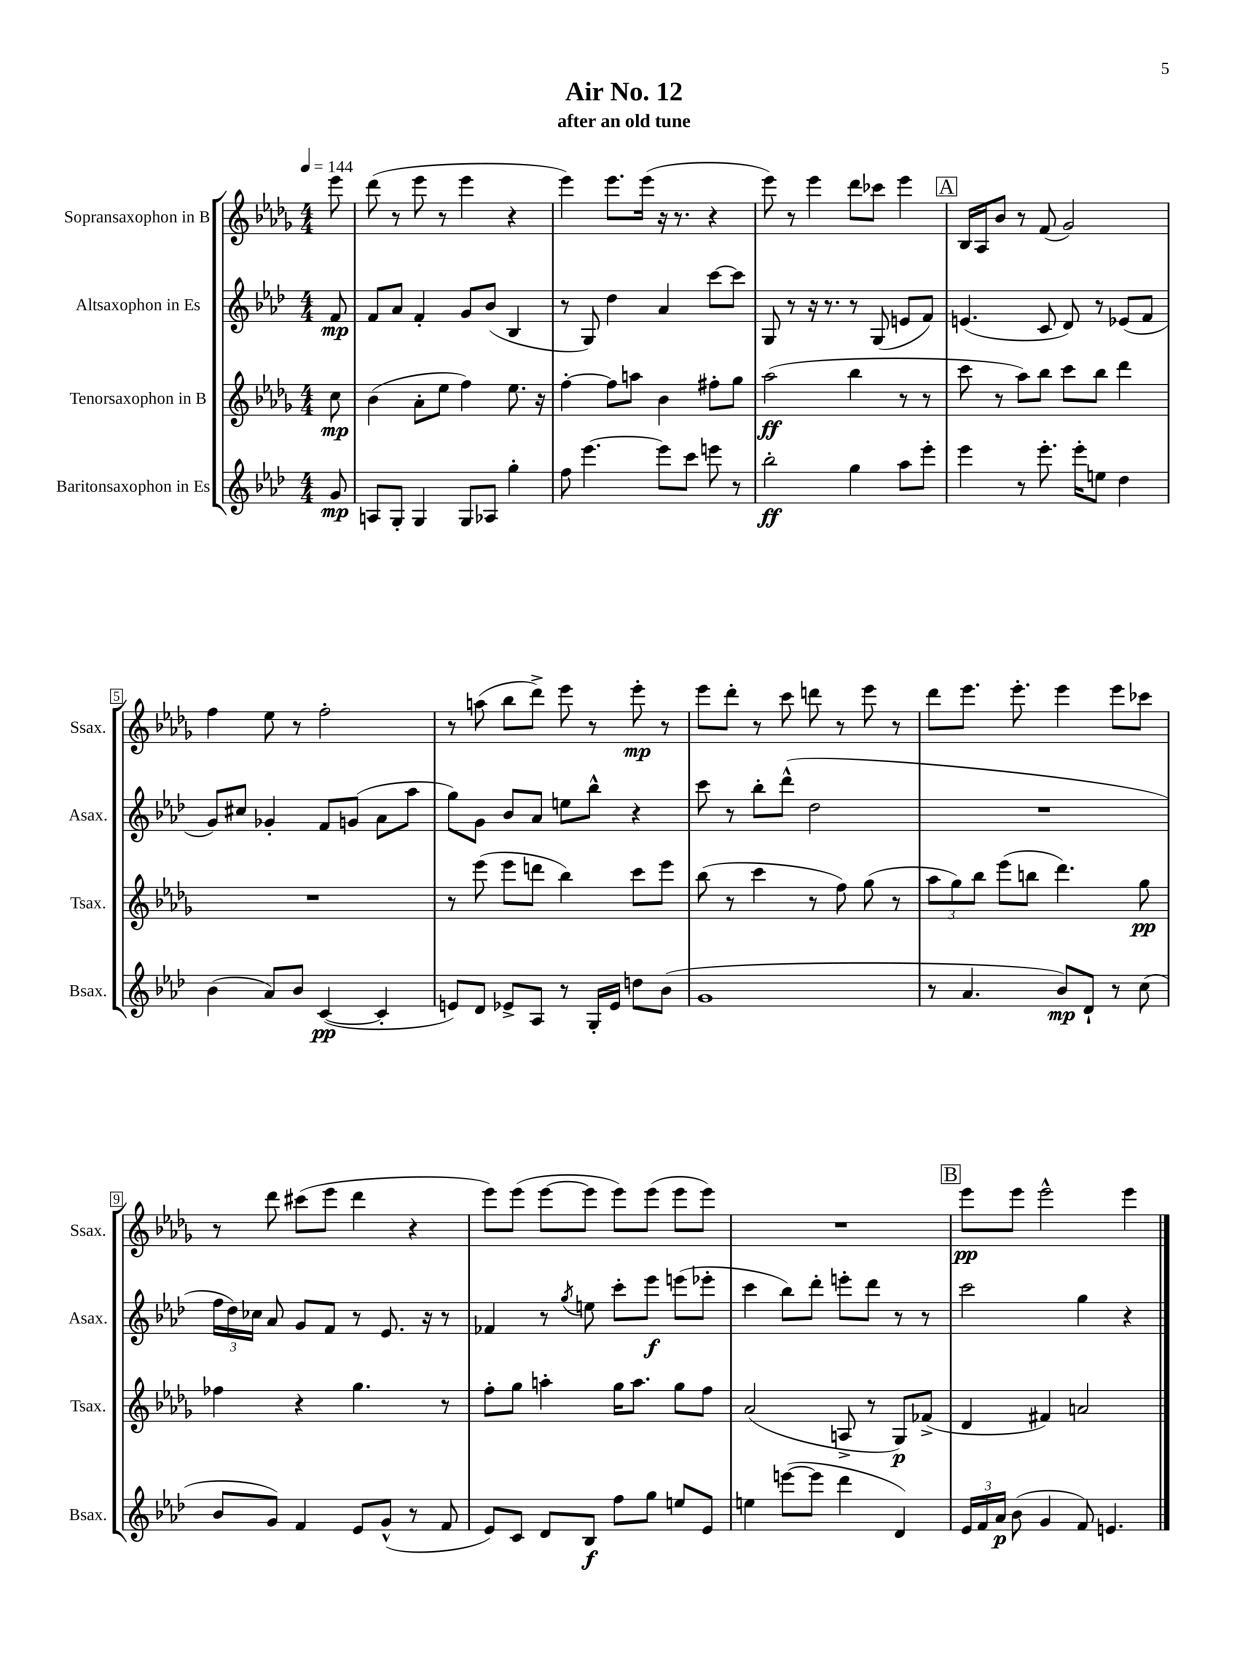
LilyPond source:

\header { title = "Air No. 12" subtitle = "after an old tune" }
<<
\new StaffGroup <<
\new Staff = "s0" \with { instrumentName = "Sopransaxophon in B" shortInstrumentName = "Ssax." } {
    \clef treble \key des \major \numericTimeSignature \time 4/4 \partial 8 \tempo 4 = 144
    \autoBeamOff ees'''8 |
    des'''8( r8 ees'''8 r8 ees'''4 r4 |
    ees'''4) ees'''8.[ ees'''16]( r16 r8. r4 |
    ees'''8) r8 ees'''4 des'''8[ ces'''8] ees'''4 |
    \mark \markup { \box "A" } bes16[ aes16 bes'8] r8 f'8( ges'2) |
    f''4 ees''8 r8 f''2-. |
    r8 a''8( bes''8[ des'''8]->) ees'''8 r8 ees'''8-.\mp r8 |
    ees'''8[ des'''8]-. r8 c'''8 d'''8 r8 ees'''8 r8 |
    des'''8[ ees'''8.] ees'''8.-. ees'''4 ees'''8[ ces'''8] |
    r8 des'''8 cis'''8[( ees'''8] des'''4 r4 |
    ees'''8[) ees'''8]( ees'''8[~ ees'''8] ees'''8[) ees'''8]( ees'''8[ ees'''8]) |
    R1 |
    \mark \markup { \box "B" } ees'''8[\pp ees'''8] ees'''2-^ ees'''4 \bar "|." |
}
\new Staff = "s1" \with { instrumentName = "Altsaxophon in Es" shortInstrumentName = "Asax." } {
    \clef treble \key aes \major \numericTimeSignature \time 4/4 \partial 8
    \autoBeamOff f'8\mp |
    f'8[ aes'8] f'4-. g'8[ bes'8]( bes4 |
    r8 g8) des''4 aes'4 c'''8[~ c'''8] |
    g8 r8 r16 r8. r8 g8( e'8[ f'8]) |
    \mark \markup { \box "A" } e'4.( c'8 des'8) r8 ees'8[( f'8] |
    g'8[) cis''8] ges'4-. f'8[ g'8]( aes'8[ aes''8] |
    g''8[) g'8] bes'8[ aes'8] e''8[ bes''8]-^ r4 |
    c'''8 r8 bes''8[-. des'''8]-^( des''2 |
    R1 |
    \tuplet 3/2 { f''16[ des''16) ces''16] } aes'8 g'8[ f'8] r8 ees'8. r16 r8 |
    fes'4 r8 \acciaccatura { g''8 } e''8 c'''8[-. ees'''8]\f e'''8[( ees'''8]-. |
    c'''4 bes''8[) des'''8]-. e'''8[-. des'''8] r8 r8 |
    \mark \markup { \box "B" } c'''2 g''4 r4 \bar "|." |
}
\new Staff = "s2" \with { instrumentName = "Tenorsaxophon in B" shortInstrumentName = "Tsax." } {
    \clef treble \key des \major \numericTimeSignature \time 4/4 \partial 8
    \autoBeamOff c''8\mp |
    bes'4( aes'8[-. ees''8] f''4) ees''8. r16 |
    f''4~-. f''8[ a''8] bes'4 fis''8[-. ges''8] |
    aes''2\ff( bes''4 r8 r8 |
    \mark \markup { \box "A" } c'''8 r8 aes''8[) bes''8] c'''8[ bes''8] des'''4 |
    R1 |
    r8 ees'''8( ees'''8[ d'''8] bes''4) c'''8[ ees'''8] |
    bes''8( r8 c'''4 r8 f''8) ges''8( r8 |
    \tuplet 3/2 { aes''8[ ges''8) bes''8] } ees'''8[( b''8] des'''4.) ges''8\pp |
    fes''4 r4 ges''4. r8 |
    f''8[-. ges''8] a''4-. ges''16[ a''8.] ges''8[ f''8] |
    aes'2( a8-> r8 ges8[\p) fes'8]->( |
    \mark \markup { \box "B" } des'4 fis'4) a'2 \bar "|." |
}
\new Staff = "s3" \with { instrumentName = "Baritonsaxophon in Es" shortInstrumentName = "Bsax." } {
    \clef treble \key aes \major \numericTimeSignature \time 4/4 \partial 8
    \autoBeamOff g'8\mp |
    a8[ g8]-. g4 g8[ aes8] g''4-. |
    f''8 ees'''4.~ ees'''8[ c'''8] e'''8 r8 |
    bes''2-.\ff g''4 aes''8[ ees'''8]-. |
    \mark \markup { \box "A" } ees'''4 r8 ees'''8.-. ees'''16[-. e''8] des''4 |
    bes'4( aes'8[) bes'8] c'4~\pp( c'4-. |
    e'8[) des'8] ees'8[-> aes8] r8 g16[-. ees'16] d''8[ bes'8]( |
    g'1 |
    r8 aes'4. bes'8[\mp) des'8]-! r8 c''8( |
    bes'8[ g'8]) f'4 ees'8[ g'8]-^( r8 f'8 |
    ees'8[) c'8] des'8[ bes8]\f f''8[ g''8] e''8[ ees'8] |
    e''4 e'''8[~( e'''8] des'''4 des'4) |
    \mark \markup { \box "B" } \tuplet 3/2 { ees'16[ f'16 aes'16]\p } bes'8( g'4 f'8) e'4. \bar "|." |
}
>>
>>
\layout { \context { \Score \override BarNumber.stencil = #(make-stencil-boxer 0.1 0.3 ly:text-interface::print) } }
